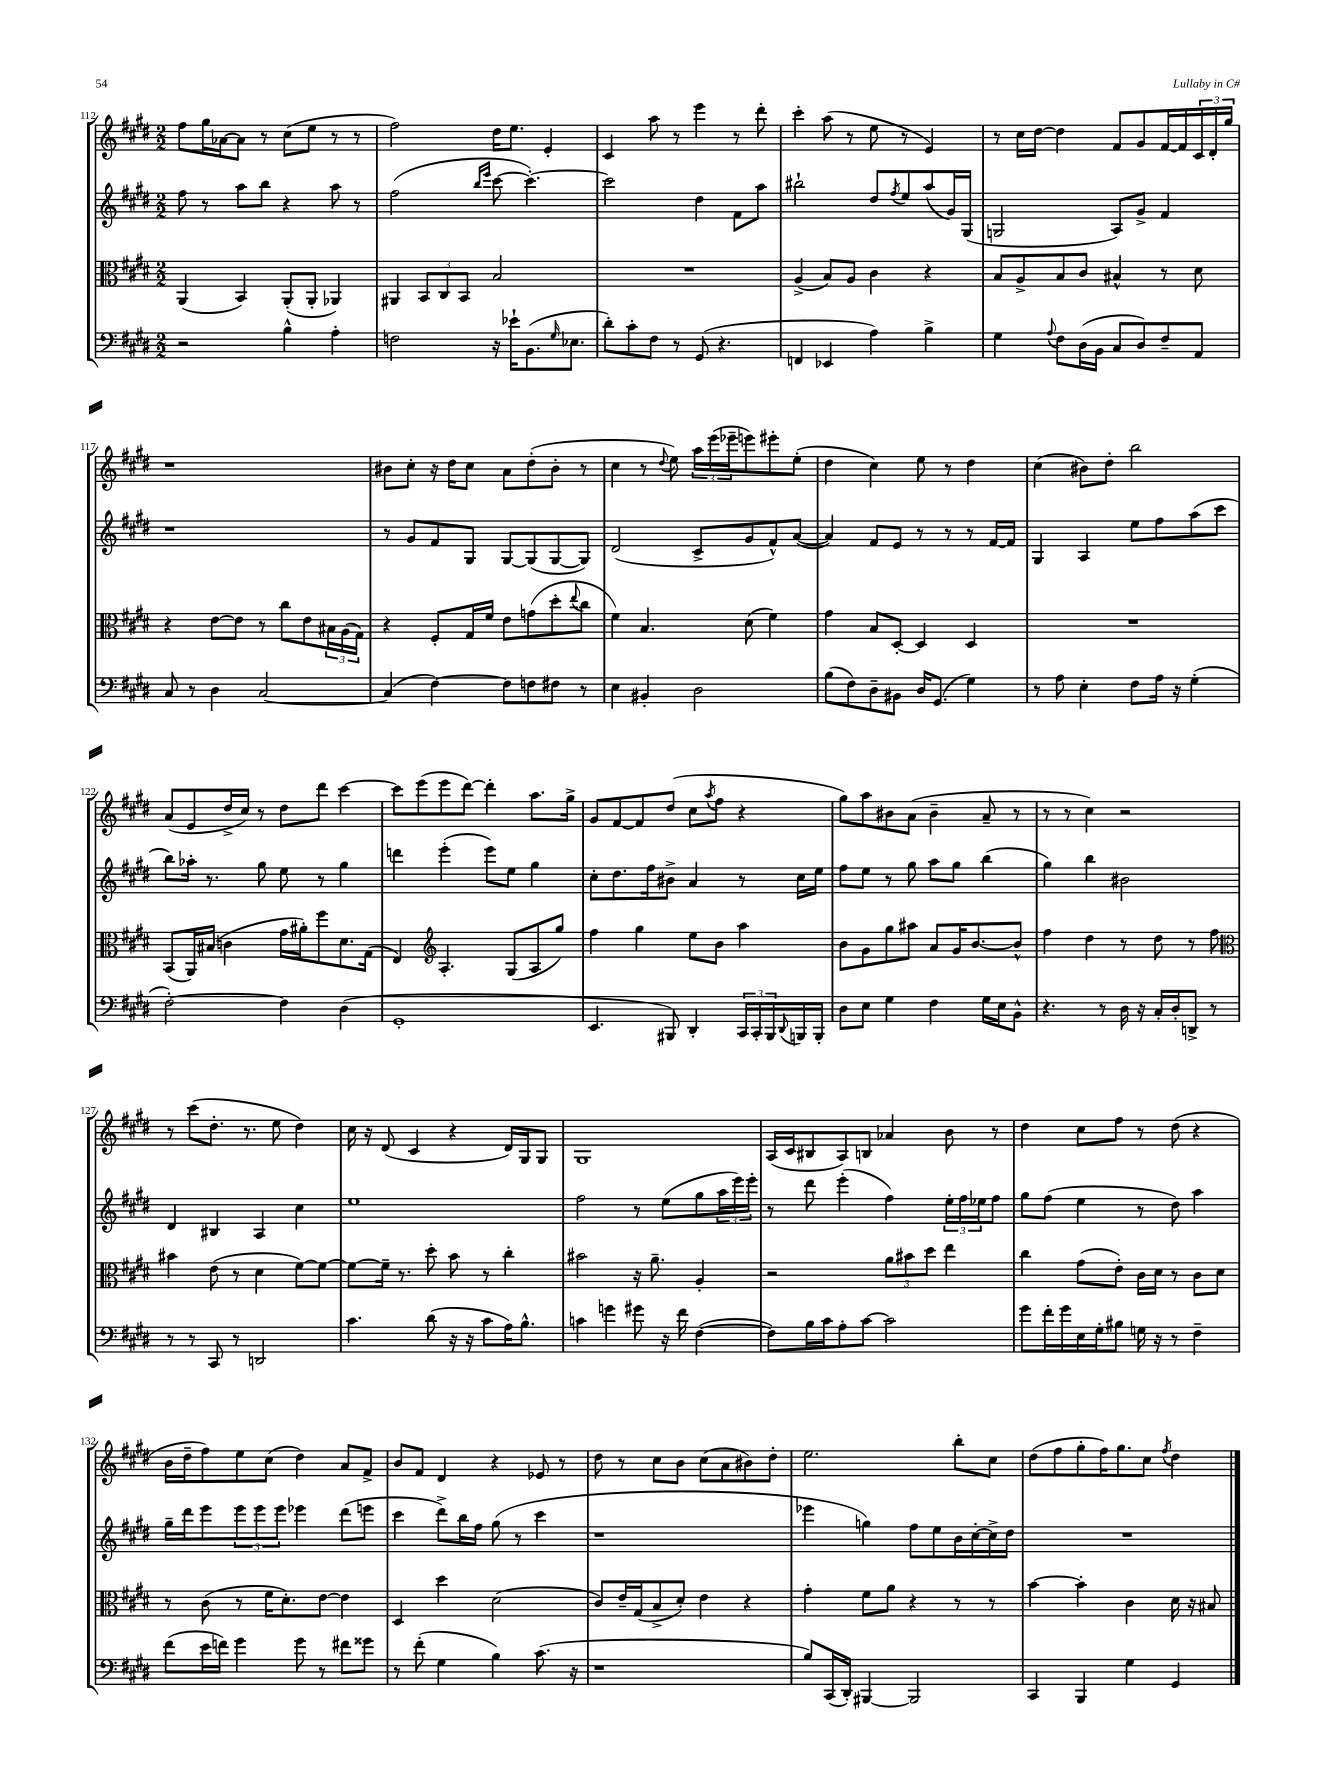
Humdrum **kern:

**kern	**kern	**kern	**kern
*staff4	*staff3	*staff2	*staff1
*clefF4	*clefC3	*clefG2	*clefG2
*k[f#c#g#d#]	*k[f#c#g#d#]	*k[f#c#g#d#]	*k[f#c#g#d#]
*M2/2	*M2/2	*M2/2	*M2/2
2r	(4AA	8ff#	8ff#
.	.	8r	16gg#
.	.	.	[16a-
.	4BB)	8aa	8a-]
.	.	8bb	8r
4B^^	(8AA'	4r	(8cc#
.	8AA'	.	8ee
4A'	4AA-)	8aa	8r
.	.	8r	8r
=	=	=	=
2F	4AA#	(2ff#	2ff#)
.	12BB	.	.
.	12C#	.	.
.	12BB	.	.
.	.	16qqbb	.
.	.	16qqeee	.
16r	2B	[8ccc#	16dd#
16e-`	.	.	8.ee
(8.BB	.	4.ccc#'_)	.
.	.	.	4e'
16qqG#	.	.	.
8.E-	.	.	.
=	=	=	=
8d#')	1r	2ccc#]	4c#
8c#'	.	.	.
8F#	.	.	8aa
8r	.	.	8r
(8GG#	.	4dd#	4eee
4.r	.	.	.
.	.	8f#	8r
.	.	8aa	8ddd#'
=	=	=	=
4FF	(4A^	2bb#`	4ccc#'
4EE-	8B)	.	(8aa
.	8A	.	8r
4A)	4c#	8dd#	8ee
.	.	8qff#	.
.	.	8ee	8r
4B^	4r	(8aa	4e)
.	.	16g#)	.
.	.	(16G#	.
=	=	=	=
4G#	8B	2G	8r
.	8A^	.	16cc#
.	.	.	[16dd#
8qqA	.	.	.
8F#	8B	.	4dd#]
(16D#	8c#	.	.
16BB	.	.	.
8C#	4B#^^	8A)	8f#
8D#)	.	8g#^	8g#
8F#~	8r	4f#	[16f#
.	.	.	16f#]
8AA	8d#	.	24c#
.	.	.	24d#'
.	.	.	24gg#
=	=	=	=
8C#	4r	1r	1r
8r	.	.	.
4D#	[8e	.	.
.	8e]	.	.
[2C#	8r	.	.
.	8cc#	.	.
.	8e	.	.
.	24B#	.	.
.	(24A	.	.
.	24G#)	.	.
=	=	=	=
(4C#]	4r	8r	8b#
.	.	8g#	8cc#'
[4F#)	8F#'	8f#	16r
.	.	.	16dd#
.	16G#	8G#	8cc#
.	16f#	.	.
8F#]	8e	[8G#	8a
8F	(8g	(8G#]	(8dd#'
8F#	8dd#'	[8G#	8b#'
.	8qqee	.	.
8r	8cc#	8G#])	8r
=	=	=	=
4E	4f#)	(2d#	4cc#
4BB#'	4.B	.	8r
.	.	.	8qqdd#
.	.	.	8ee)
2D#	.	8c#^	24aa
.	.	.	(24eee
.	.	.	24eee-~
.	(8d#	8g#	8eee)
.	4f#)	8f#^^)	8eee#'
.	.	([8a	(8ee'
=	=	=	=
(8B	4g#	4a])	4dd#
8F#)	.	.	.
8D#~	8B	8f#	4cc#)
8BB#	[8D#'	8e	.
16D#	4D#]	8r	8ee
(8.GG#	.	.	.
.	.	8r	8r
4G#)	4D#	8r	4dd#
.	.	[16f#	.
.	.	16f#]	.
=	=	=	=
8r	1r	4G#	(4cc#
8A	.	.	.
4E'	.	4A	8b#)
.	.	.	8dd#'
8F#	.	8ee	2bb
16A	.	8ff#	.
16r	.	.	.
(4G#'	.	(8aa	.
.	.	8ccc#	.
=	=	=	=
[2F#')	(8BB	8bb)	(8a
.	16AA)	16aa-'	8e
.	(16B#	8.r	.
.	4c	.	16dd#^
.	.	.	16cc#)
.	.	8gg#	8r
4F#]	16g#	8ee	8dd#
.	16a#')	.	.
.	8ff#	8r	8ddd#
(4D#	8.d#	4gg#	[4ccc#
.	(16G#	.	.
=	=	=	=
1GG#'	4E)	4ddd	8ccc#]
.	.	.	(8eee
*	*clefG2	*	*
.	4.A'	(4eee'	8eee
.	.	.	[8ddd#)
.	.	8eee)	4ddd#']
.	(8G#	8ee	.
.	8A	4gg#	8.aa
.	8gg#)	.	.
.	.	.	16gg#^
=	=	=	=
4.EE	4ff#	8cc#'	8g#
.	.	8.dd#	[8f#
.	4gg#	.	8f#]
.	.	16ff#	.
8BBB#)	.	8b#^	(8dd#
4DD#'	8ee	4a	8cc#
.	.	.	8qaa
.	8b	.	8ff#
24CC#	4aa	8r	4r
24CC#'	.	.	.
24BBB#	.	.	.
8qqDD#	.	.	.
16BBB	.	16cc#	.
16BBB'	.	16ee	.
=	=	=	=
8D#	8b	8ff#	8gg#)
8E	8g#	8ee	8aa
4G#	8gg#	8r	8b#
.	8aa#	8gg#	(8a
4F#	8a	8aa	4b#~
.	16g#	8gg#	.
.	[8.b	.	.
16G#	.	(4bb	8a~
16E	.	.	.
8BB^^	8b^^]	.	8r
=	=	=	=
4.r	4ff#	4gg#)	8r
.	.	.	8r
.	4dd#	4bb	4cc#)
8r	.	.	.
16D#	8r	2b#	2r
16r	.	.	.
16C#'	8dd#	.	.
16D#'	.	.	.
8DD^	8r	.	.
8r	8ff#	.	.
=	=	=	=
*	*clefC3	*	*
8r	4b#	4d#	8r
8r	.	.	(8ccc#
8CC#	(8e	4B#	8.dd#'
8r	8r	.	.
.	.	.	8.r
2DD	4d#	4A	.
.	.	.	8ee
.	[8f#)	4cc#	4dd#)
.	8f#_	.	.
=	=	=	=
4.c#	8f#_	1ee	16cc#
.	.	.	16r
.	16f#~]	.	(8d#
.	8.r	.	.
.	.	.	4c#
(8d#	8dd#'	.	.
16r	8b	.	4r
16r	.	.	.
8c#	8r	.	.
16A)	4cc#'	.	16d#)
8.B^^	.	.	16G#
.	.	.	8G#
=	=	=	=
4c	2b#	2ff#	1G#
4g	.	.	.
8g#	16r	8r	.
.	8.a~	.	.
16r	.	(8ee	.
16f#	.	.	.
([4F#	4A'	8gg#	.
.	.	24aa	.
.	.	24eee)	.
.	.	24eee'	.
=	=	=	=
8F#])	2r	8r	(16A
.	.	.	16c#
16B	.	8ddd#	8B#
16c#	.	.	.
8A'	.	(4eee'	8A)
[8c#	.	.	8B
2c#]	12a	4ff#)	4a-
.	12b#	.	.
.	12dd#	.	.
.	4ee	24ee'	8b
.	.	24ff#	.
.	.	24ee-	.
.	.	8ff#	8r
=	=	=	=
8g#	4cc#	8gg#	4dd#
16f#'	.	(8ff#	.
16g#	.	.	.
16E	(8g#	4ee	8cc#
16G#'	.	.	.
8B#	8e')	.	8ff#
16G	16c#	8r	8r
16r	16d#	.	.
8r	8r	8dd#)	(8dd#
4F#~	8c#	4aa	4r
.	8d#	.	.
=	=	=	=
(8f#	8r	16gg#~	16b
.	.	16ddd#	16dd#~
16e	(8c#	8eee	8ff#)
16f)	.	.	.
4g#	8r	12eee	8ee
.	.	12eee	.
.	16f#	.	(8cc#
.	.	12eee	.
.	8.d#')	.	.
8g#	.	4eee-	4dd#)
8r	[8e	.	.
8f#	4e]	(8ddd#	8a
8g##	.	8eee	8f#^
=	=	=	=
8r	4D#	4ccc#	8b
(8f#'	.	.	8f#
4G#	4dd#	8ddd#^)	4d#
.	.	16bb	.
.	.	16ff#	.
4B)	(2d#	(8gg#	4r
.	.	8r	.
(8.c#	.	4ccc#	8e-
.	.	.	8r
16r	.	.	.
=	=	=	=
1r	8c#)	1r	8dd#
.	16e~	.	8r
.	(16G#	.	.
.	8B^	.	8cc#
.	8d#')	.	8b
.	4e	.	(8cc#
.	.	.	8a
.	4r	.	8b#)
.	.	.	8dd#'
=	=	=	=
8B)	4g#'	4eee-	2.ee
(16CC#	.	.	.
16DD#')	.	.	.
[4BBB#	8f#	4gg)	.
.	8a	.	.
2BBB#]	4r	8ff#	.
.	.	8ee	.
.	8r	16b	8bb'
.	.	[16cc#'	.
.	8r	16cc#^]	8cc#
.	.	16dd#	.
=	=	=	=
4CC#	[4b	1r	(8dd#
.	.	.	8ff#
4BBB	4b']	.	8gg#'
.	.	.	16ff#)
.	.	.	8.gg#
4G#	4c#	.	.
.	.	.	8cc#
.	.	.	8qff#
4GG#	16d#	.	4dd#
.	16r	.	.
.	8B#	.	.
==	==	==	==
*-	*-	*-	*-
